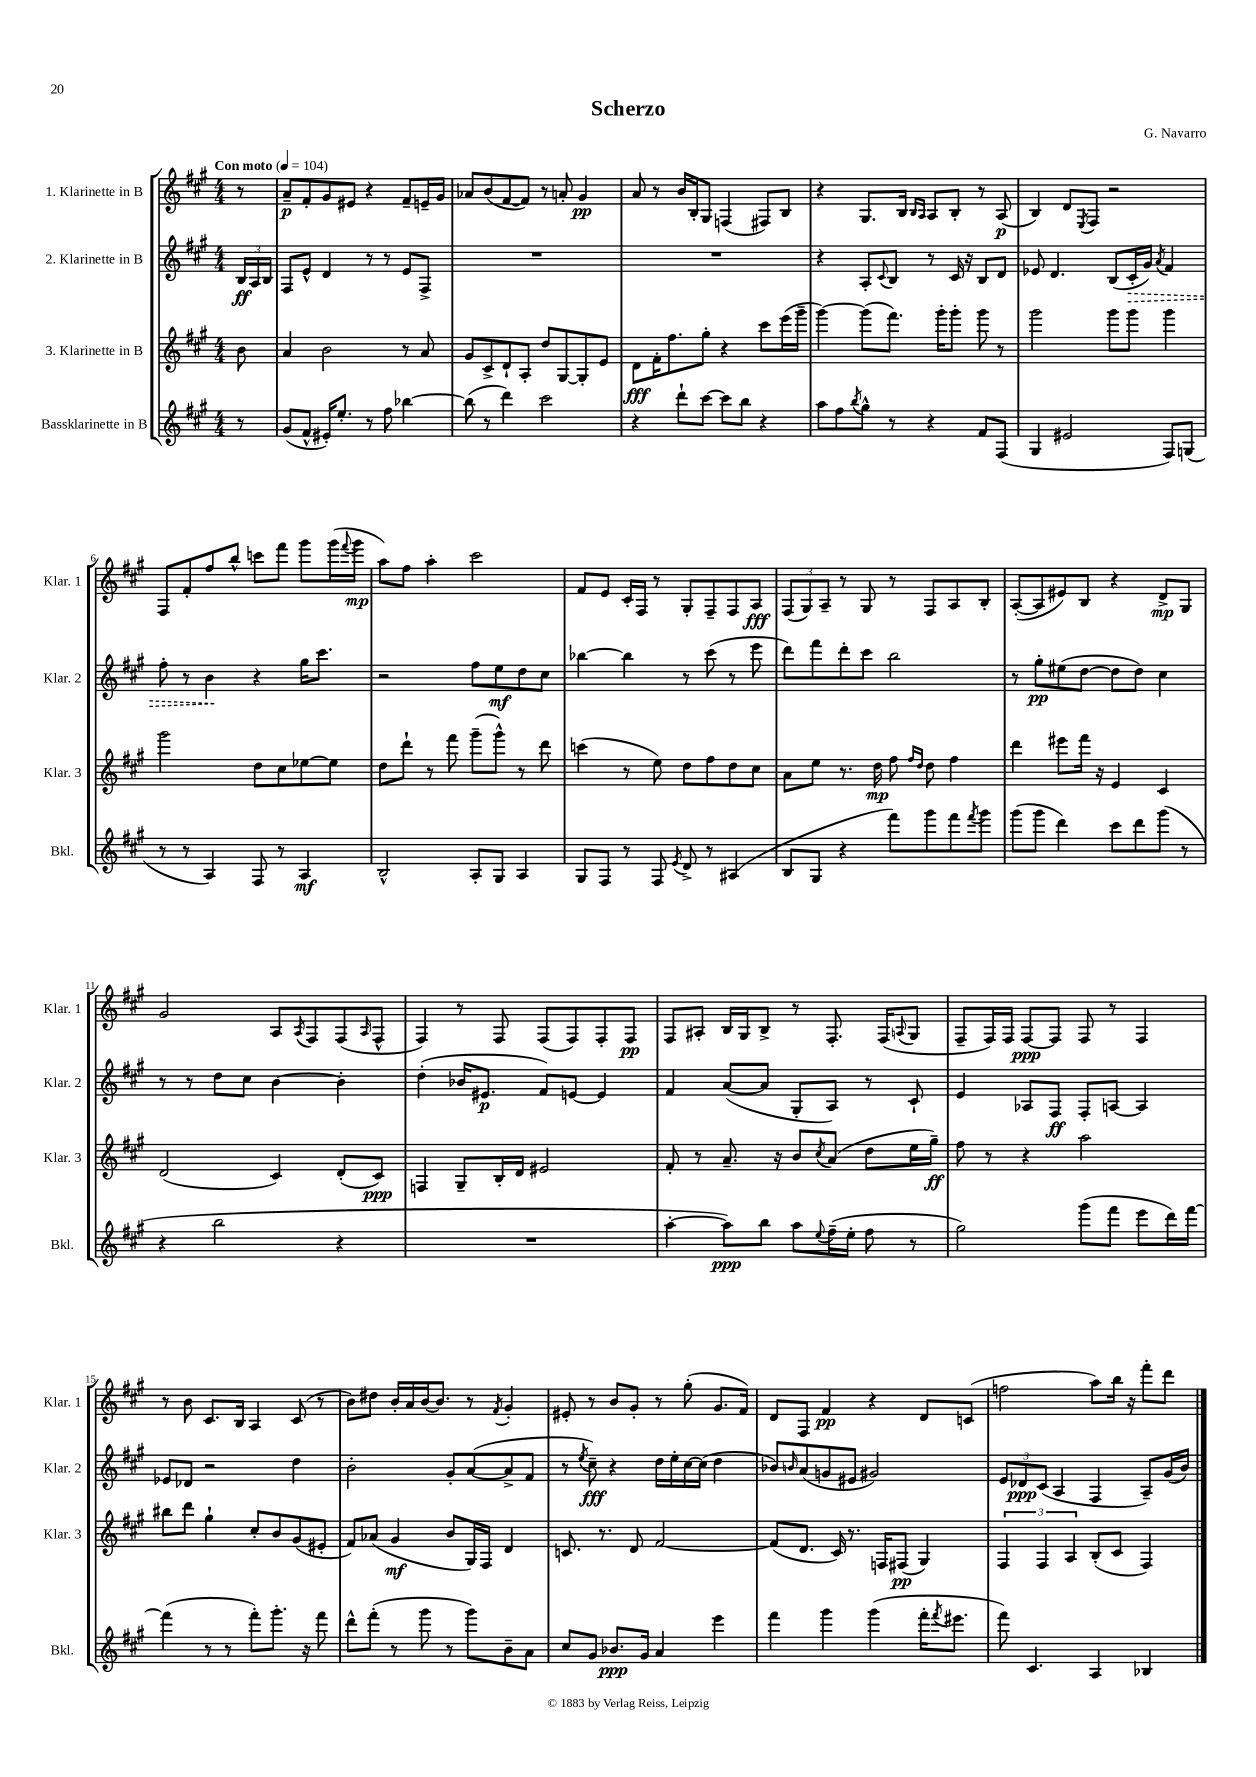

**kern	**kern	**kern	**kern
*staff4	*staff3	*staff2	*staff1
*clefG2	*clefG2	*clefG2	*clefG2
*k[f#c#g#]	*k[f#c#g#]	*k[f#c#g#]	*k[f#c#g#]
*M4/4	*M4/4	*M4/4	*M4/4
*MM104	*MM104	*MM104	*MM104
8r	8b\	24B/LL	8r
.	.	24A/	.
.	.	24B/JJ	.
=	=	=	=
(8g#/L	4a/	8F#/L	8a~/L
8f#^^/J	.	8e^^/J	8f#'/
16e#'/LK)	2b\	4d/	8g#/
8.ee'/J	.	.	.
.	.	.	8e#/J
8r	.	8r	4r
8ff#\	.	8r	.
[4bb-\	8r	8e/L	8f#~/L
.	8a/	8F#^/J	16e~/L
.	.	.	16g#/JJ
=	=	=	=
(8bb-\]	8g#/L	1r	8a-/L
8r	8c#^/	.	(8b/
4ddd\)	8d`/	.	[8f#/
.	8A'/J	.	8f#/]J)
2ccc#\	8dd/L	.	8r
.	[8G#/	.	8a'/
.	8G#'/]	.	4g#/
.	8e/J	.	.
=	=	=	=
4r	8d\L	1r	8a/
.	16f#'\K	.	8r
.	8.ff#\	.	.
8ddd`\L	.	.	16b/LL
.	.	.	16B'/J
[8ccc#\J	8gg#'\J	.	8G#/J
8ccc#\]L	4r	.	(4F/
8bb\J	.	.	.
4r	8ccc#\L	.	8F#/L)
.	(16eee\L	.	8B/J
.	16ggg#~\JJ	.	.
=	=	=	=
8aa\L	[4ggg#\)	4r	4r
8ff#\	.	.	.
8qbb/	.	.	.
8gg#^^\J	(8ggg#\]L	8A'/L	8.G#/L
.	.	8qqc#/	.
8r	8.fff#\J)	8B/J	.
.	.	.	16B/Jk
.	.	.	16qqB/LL
.	.	.	16qqA/JJ
4r	.	8r	8A/L
.	16ggg#'\LK	.	.
.	8ggg#'\J	16c#/	8B'/J
.	.	16r	.
8f#/L	8ggg#\	8B/L	8r
(8F#/J	8r	8d/J	(8A/
=	=	=	=
4G#/	2ggg#\	8e-/	4B/)
.	.	4.d/	.
2e#/	.	.	8d/L
.	.	.	8qE/
.	.	.	8F#/J
.	8ggg#\L	(8B/L	2r
.	8ggg#\J	16c#'/L	.
.	.	16g#/JJ)	.
.	.	8qa/	.
8F#/L)	4ggg#\	4f#/	.
(8G/J	.	.	.
=	=	=	=
8r	2ggg#\	8ff#'\	8F#/L
8r	.	8r	8f#'/
4A/)	.	4b\	8ff#/
.	.	.	8bb^^/J
8F#/	8dd\L	4r	8ccc\L
8r	8cc#\	.	8fff#\J
4A/	[8ee-\	16gg#\LK	8ggg#\L
.	.	8.ccc#\J	.
.	8ee-\]J	.	(16ggg#\L
.	.	.	8qqfff#/
.	.	.	16ggg#\JJ
=	=	=	=
2B^^/	8dd\L	2r	8aa\L)
.	8ddd`\J	.	8ff#\J
.	8r	.	4aa'\
.	8fff#\	.	.
8A'/L	(8ggg#~\L	8ff#\L	2ccc#\
8G#/J	8ggg#^^\J)	8ee\	.
4A/	8r	8dd\	.
.	8ddd\	8cc#\J	.
=	=	=	=
8G#/L	(4ccc\	[4bb-\	8f#/L
8F#/J	.	.	8e/J
8r	8r	4bb-\]	16c#'/LL
.	.	.	16F#/JJ
8F#/	8ee\)	.	8r
8qe/	.	.	.
8d^/	8dd\L	8r	8G#'/L
8r	8ff#\	(8ccc#\	8F#~/
(4A#/	8dd\	8r	8F#/
.	8cc#\J	8eee\	8A/J
=	=	=	=
8B/L	8a\L	8ddd\L)	(12F#/L
.	.	.	12G#/)
8G#/J	8ee\J	8fff#\	.
.	.	.	12A~/J
4r	8.r	8ddd'\	8r
.	.	8ccc#\J	8G#/
.	16dd\	.	.
8fff#\L)	8ff#\	2bb\	8r
.	16qqff#/LL	.	.
.	16qqdd/JJ	.	.
8ggg#\	8dd\	.	8F#/L
8fff#\	4ff#\	.	8A/
8qfff#/	.	.	.
8ggg#\J	.	.	8B'/J
=	=	=	=
(8ggg#\L	4ddd\	8r	([8A'/L
8ggg#\J	.	8gg#'\L	8A/]
4ddd\)	8eee#\L	(8ee#\	8e#/)
.	16fff#\Jk	[8dd\J	8B/J
.	16r	.	.
8ccc#\L	4e/	8dd\]L	4r
8ddd\	.	8dd\J)	.
(8ggg#\J	4c#/	4cc#\	8d^/L
8r	.	.	8G#/J
=	=	=	=
4r	(2d/	8r	2g#/
.	.	8r	.
2bb\	.	8dd\L	.
.	.	8cc#\J	.
.	4c#/)	[4b\	8A/L
.	.	.	8qA/
.	.	.	8F#/
4r	(8d'/L	4b'\]	(8F#/
.	.	.	16qqA/
.	8c#/J)	.	8F#^^/J
=	=	=	=
1r	4F/	(4dd'\	4F#/)
.	8G#~/L	16b-/LK	8r
.	.	8.e#/J	.
.	16B'/L	.	8F#/
.	16d/JJ	.	.
.	2e#/	8f#/L)	(8F#/L
.	.	[8e/J	8F#/)
.	.	4e/]	8F#'/
.	.	.	8F#/J
=	=	=	=
[4aa'\	8f#'/	4f#/	8F#/L
.	8r	.	8A#'/J
8aa\]L)	8.a~/	([8a/L	16B/LL
.	.	.	16G#/J
8bb\J	.	8a/]J	8B^/J
.	16r	.	.
8aa\L	8b/L	8G#'/L	8r
8qqee/	8qcc#/	.	.
(16ff#~\L	(8a/J	8A/J)	8.F#'/
16ee'\JJ	.	.	.
8ff#\	8dd\L	8r	.
.	.	.	(16F#/LK
.	.	.	8qqA/
8r	16ee\L	8c#`/	8G#/J
.	16gg#~\JJ)	.	.
=	=	=	=
2gg#\)	8ff#\	4e/	8F#~/L
.	8r	.	16F#/L)
.	.	.	16F#/JJ
.	4r	8A-/L	[8F#/L
.	.	8F#/J	8F#/]J
(8ggg#\L	2aa\	8F#'/L	8F#/
8fff#\J	.	[8A/J	8r
8eee\L	.	4A/]	4F#/
16ddd\L)	.	.	.
[16fff#\JJ	.	.	.
=	=	=	=
(4fff#\]	8bb#\L	8e-/L	8r
.	8ddd\J	8d-/J	8b\
8r	4gg#`\	2r	8.c#/L
8r	.	.	.
.	.	.	16B/Jk
8fff#'\L)	8cc#'/L	.	4A/
8.ggg#'\J	8b/	.	.
.	(8g#/	4dd\	(8c#/
16r	.	.	.
8fff#\	8e#'/J	.	8r
=	=	=	=
8ddd^^\L	8f#/L)	2b'\	8b\L)
(8fff#'\J	(8a-/J	.	8dd#\J
8r	4g#/	.	16b'/LL
.	.	.	16a/
8ggg#\	.	.	[16b/J
.	.	.	8.b/]J
8r	8b/L	8g#'/L	.
8ggg#\L)	16G#/L)	([8a/	8r
.	16F#/JJ	.	.
.	.	.	8qf#/
8b~\	4d/	8a^/]	4g#'/
8a\J	.	8f#/J	.
=	=	=	=
8cc#/L	8.c/	8r	8e#'/
.	.	8qee/	.
8g#/J	.	8cc#~\)	8r
.	8.r	.	.
8.b-/L	.	4r	8b/L
.	8d/	.	8g#'/J
16g#/Jk	.	.	.
4a/	[2f#/	16dd\LL	8r
.	.	16ee'\	.
.	.	[16cc#\	(8gg#'\
.	.	(16cc#\]JJ	.
4eee\	.	4dd\	8.g#/L
.	.	.	16f#/Jk)
=	=	=	=
4fff#\	(8f#/]L	8b-/L)	8d/L
.	.	16qqb/	.
.	8.d/J	(8a/	8F#/J
4ggg#\	.	8g/	4f#/
.	16c#/)	.	.
.	8.r	8e#/J	.
(4ggg#\	.	2g#/)	4r
.	16F/LK	.	.
.	(8F#/J	.	.
16fff#'\LK	4G#/)	.	8d/L
8qfff#/	.	.	.
8.eee#\J	.	.	.
.	.	.	(8c/J
=	=	=	=
8fff#\)	6F#/	12e/L	2ff\
.	.	12d-/	.
4.c#/	.	.	.
.	6F#/	(12c#/J	.
.	.	4A/	.
.	6A/	.	.
4A/	(8B'/L	4F#/	8aa\L)
.	8c#/J	.	16bb\Jk
.	.	.	16r
4B-/	4F#/)	8A~/L)	8fff#'\L
.	.	(16g#/L	8ddd\J
.	.	16b/JJ)	.
==	==	==	==
*-	*-	*-	*-
